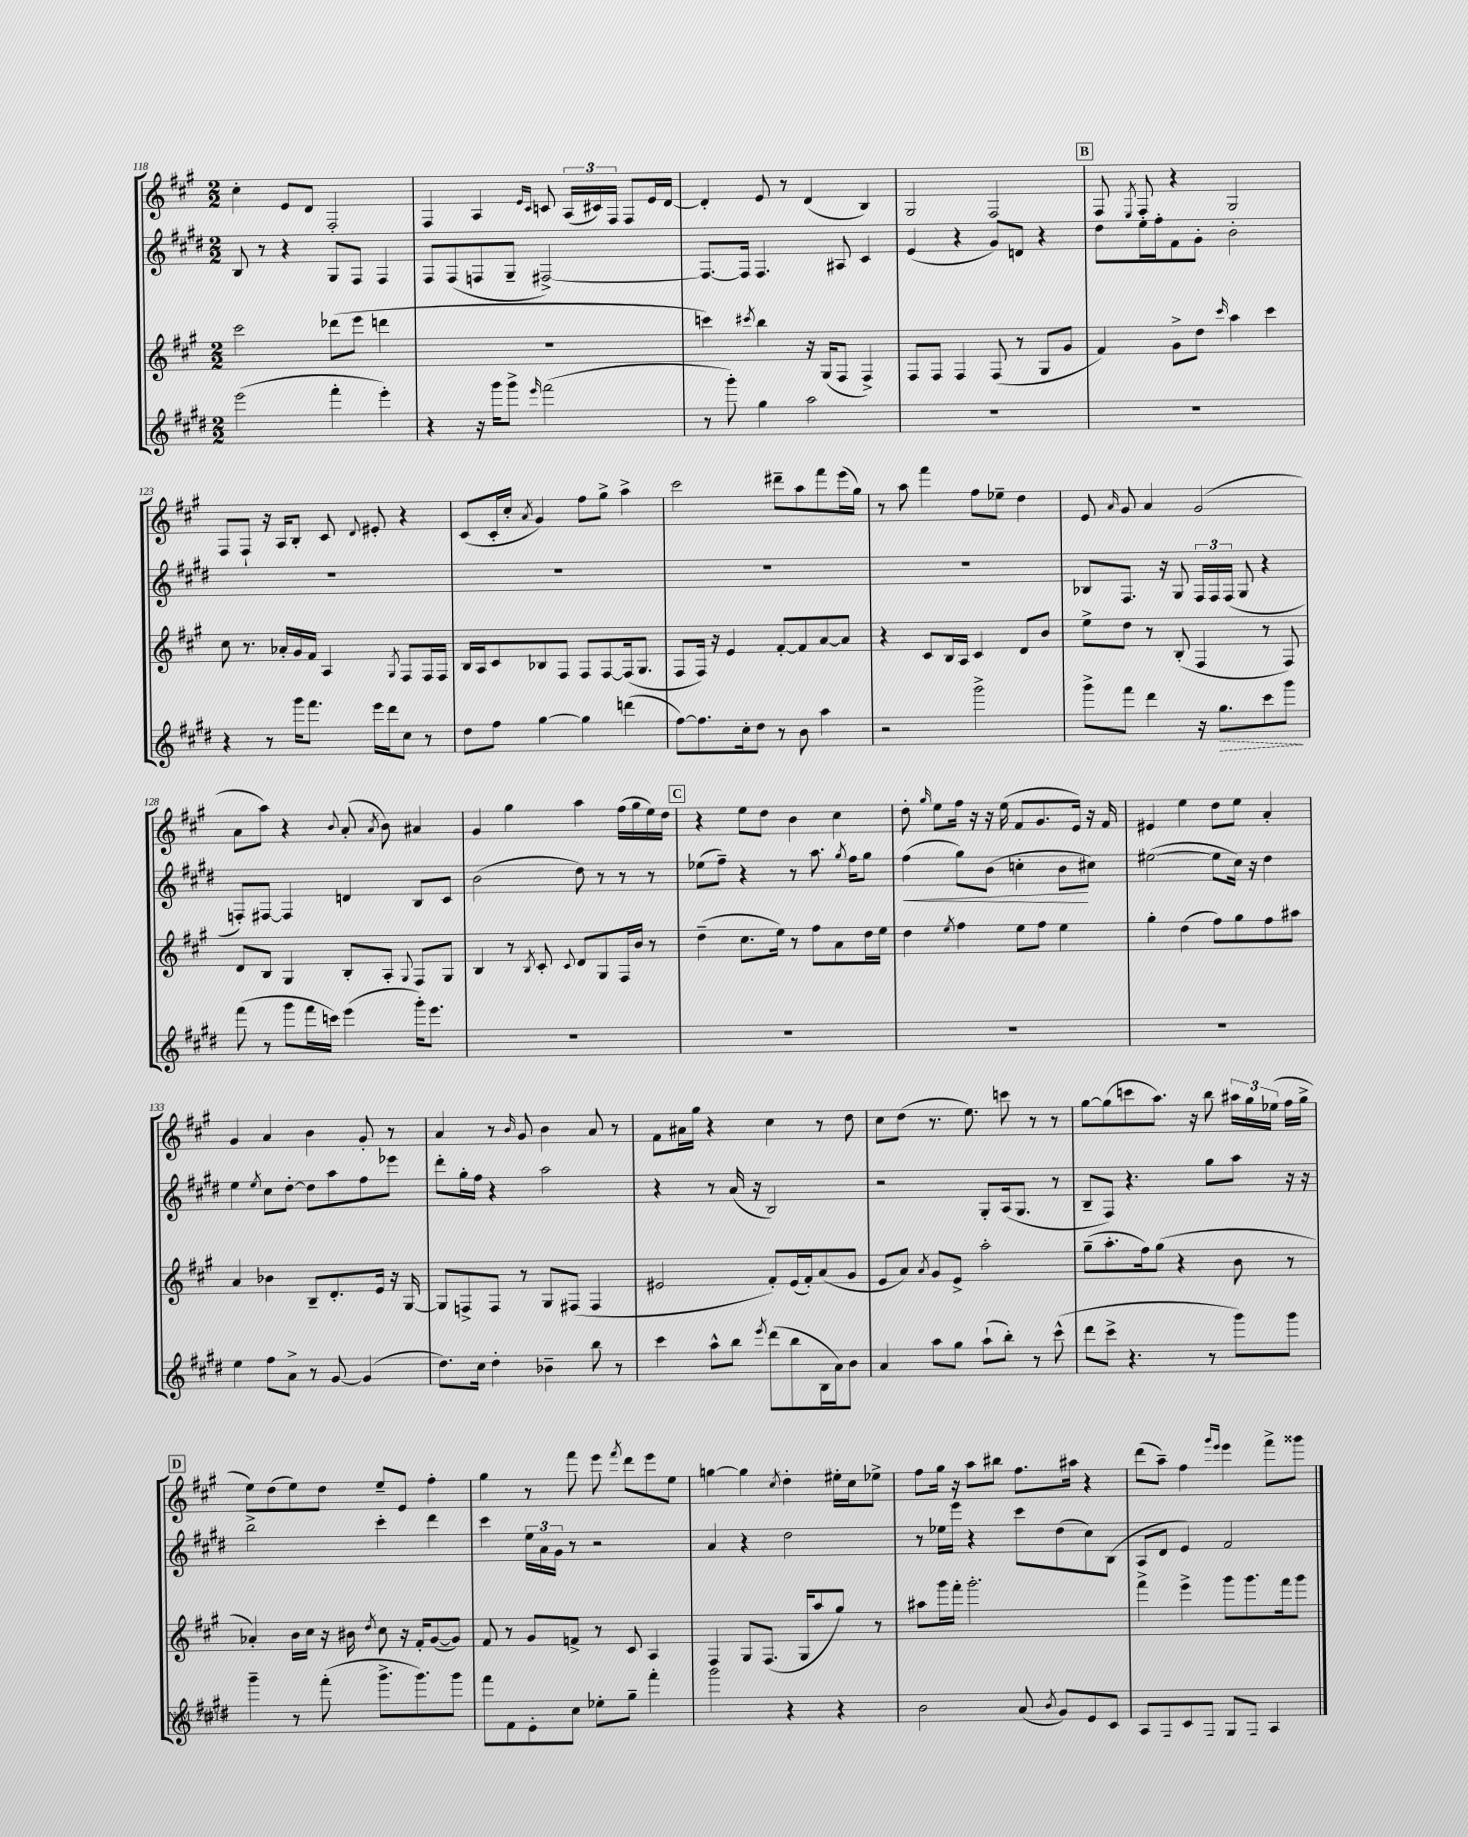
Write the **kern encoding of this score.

**kern	**kern	**kern	**kern
*staff4	*staff3	*staff2	*staff1
*clefG2	*clefG2	*clefG2	*clefG2
*k[f#c#g#d#]	*k[f#c#g#]	*k[f#c#g#d#]	*k[f#c#g#]
*M2/2	*M2/2	*M2/2	*M2/2
(2eee\	2ccc#\	8B/	4cc#'\
.	.	8r	.
.	.	4r	8e/L
.	.	.	8d/J
4fff#'\	(8ddd-\L	8G#/L	2F#'/
.	8eee\J	8F#/J	.
4eee'\)	4ddd\	4F#/	.
=	=	=	=
4r	1r	8F#/L	4F#/
.	.	(8F#/	.
16r	.	8F/	4A/
16ggg#\LK	.	.	.
8ggg#^\J	.	8G#~/J	.
.	.	.	16qqe/LL
16qqeee/	.	.	16qqc#/JJ
(2fff#\	.	[2F#^/)	8c/
.	.	.	(24A/LL
.	.	.	24c#/)
.	.	.	24F#/JJ
.	.	.	8F#/L
.	.	.	16e/L
.	.	.	[16d/JJ
=	=	=	=
8r	4ccc\)	8.F#/_L	4d'/]
8ggg#'\)	.	.	.
.	.	16F#/]Jk	.
.	8qccc#/	.	.
4gg#\	4bb\	4.F#/	8e/
.	.	.	8r
2aa\	16r	.	(4d/
.	(16G#/LK	.	.
.	8F#/J	8A#/	.
.	4F#^/)	4c#/	4B/)
=	=	=	=
1r	8F#/L	(4e/	2G#/
.	8F#/J	.	.
.	4F#/	4r	.
.	(8F#/	8g#/L)	2F#/
.	8r	8d/J	.
.	8G#/L	4r	.
.	8g#/J	.	.
=	=	=	=
1r	4f#/)	8dd#\L	8F#/
.	.	.	8qE/
.	.	16ee\L	8F#'/
.	.	16ff#'\J	.
.	8g#^\L	8f#\	4r
.	8dd\J	8g#'\J	.
.	16qqccc#/	.	.
.	4aa\	2b'\	2G#/
.	4ccc#\	.	.
=	=	=	=
4r	8cc#\	1r	8F#/L
.	8.r	.	8F#`/J
8r	.	.	16r
.	16a-'/LL	.	16A/LK
16ggg#\LK	16g#/	.	8B'/J
8.fff#\J	16f#/JJ	.	.
.	4A/	.	8c#/
.	.	.	8qqd/
16eee\LL	.	.	8e#'/
16ddd#\J	.	.	.
.	8qG#/	.	.
8cc#\J	8F#/L	.	4r
8r	16F#/L	.	.
.	16F#/JJ	.	.
=	=	=	=
8dd#\L	16B/LL	1r	(8c#/L
.	16A/J	.	.
8ff#\J	8c#/	.	16c#'/L
.	.	.	16cc#'/JJ
.	.	.	8qa/
[4gg#\	8B-/	.	4g#/)
.	8F#/J	.	.
4gg#\]	8F#/L	.	8ff#\L
.	[8F#/	.	8gg#^\J
(4ddd\	(16F#/]k	.	4aa^\
.	8.G#/J	.	.
=	=	=	=
[8ff#\L)	8F#/L	1r	2ccc#\
8.ff#\]	16F#/Jk)	.	.
.	16r	.	.
.	4e/	.	.
16cc#'\k	.	.	.
8dd#\J	.	.	.
8r	[8f#'/L	.	8ddd#~\L
8b\	8f#/]	.	8aa\
4aa\	[8a/	.	8fff#\
.	8a/]J	.	(16eee\L
.	.	.	16gg#\JJ)
=	=	=	=
2r	4r	1r	8r
.	.	.	8aa\
.	8c#/L	.	4fff#\
.	16B/L	.	.
.	16A/JJ	.	.
2ggg#^\	4c#/	.	8ff#\L
.	.	.	8ee-~\J
.	8d/L	.	4dd\
.	8b/J	.	.
=	=	=	=
8ggg#^\L	8ee^\L	8B-/L	8e/
.	.	.	16qqa/
8fff#\J	8dd\J	8.F#/J	8g#/
4ddd#\	8r	.	4a/
.	.	16r	.
.	(8B'/	8G#/	.
16r	4F#/	24F#/LL	(2g#/
.	.	24F#/	.
8.gg#\L	.	.	.
.	.	(24F#/JJ	.
.	.	8G#/	.
8ccc#\	8r	4r	.
8ggg#\J	8F#/)	.	.
=	=	=	=
(8fff#\	8d/L	8F'/L)	8a\L
8r	8B/J	[8F#/J	8aa\J)
8ggg#\L	4G#/	4F#/]	4r
16fff#\L	.	.	.
16ccc\JJ)	.	.	.
.	.	.	8qqb/
(4eee\	8B'/L	4d/	(8a'/
.	.	.	8qa/
.	8A'/J	.	8b\)
.	8qqG#/	.	.
16ggg#'\LK)	8F#/L	8B/L	4a#/
8.eee\J	.	.	.
.	8G#/J	8c#/J	.
=	=	=	=
1r	4B/	(2b\	4g#/
.	8r	.	4gg#\
.	8qB/	.	.
.	8c#'/	.	.
.	8qqc#/	.	.
.	8d/L	8dd#\)	4aa\
.	8G#/	8r	.
.	16F#/L	8r	(16ff#\LL
.	16b/JJ	.	16gg#\
.	8r	8r	16ee\)
.	.	.	16dd\JJ
=	=	=	=
1r	(4dd~\	(8ee-\L	4r
.	.	8ff#~\J)	.
.	8.cc#\L	4r	8ee\L
.	.	.	8dd\J
.	16ee\Jk)	.	.
.	8r	8r	4b\
.	8ff#\L	8.aa\	.
.	8a\	.	4cc#\
.	.	8qgg#/	.
.	.	16ff#\LK	.
.	16dd\L	8gg#\J	.
.	16ee\JJ	.	.
=	=	=	=
1r	4dd\	(4ff#\	8dd'\
.	.	.	16qqgg#/
.	.	.	8ee\L
.	8qee/	.	.
.	4ff#\	8gg#\L)	16ff#\Jk
.	.	.	16r
.	.	(8b\J	16r
.	.	.	(16ee\
.	8ee\L	4cc'\	8f#/L
.	8ff#\J	.	8.g#/
.	4ee\	8b\L	.
.	.	.	16e/Jk)
.	.	8cc#\J)	16r
.	.	.	16f#/
=	=	=	=
1r	4gg#'\	([2ee#\	4e#/
.	(4dd\	.	4ee\
.	8ff#\L)	8ee#\]L	8dd\L
.	8gg#\	16cc#\Jk)	8ee\J
.	.	16r	.
.	8ff#\	4dd#\	4a'/
.	8aa#\J	.	.
=	=	=	=
4ee\	4a/	4ee\	4g#/
.	.	8qee/	.
8ff#\L	4b-\	8cc#\L	4a/
8a^\J	.	[8dd#'\J	.
8r	8B~/L	8dd#\]L	4b\
[8g#/	8.d'/	8aa\	.
(4g#/]	.	8ff#\	8g#'/
.	16e/Jk	.	.
.	16r	8eee-\J	8r
.	[16G#/	.	.
=	=	=	=
8.dd#\L)	8G#/]L	8ddd#'\L	4a/
.	8F^/	16gg#'\L	.
16cc#\Jk	.	16ff#\JJ	.
4dd#'\	8F/J	4r	8r
.	.	.	16qqb/
.	8r	.	8g#/
4b-~\	8G#/L	2aa\	4b\
.	(8F#/J	.	.
8bb\	4F#/	.	8a/
8r	.	.	8r
=	=	=	=
4ccc#\	2e#/	4r	8f#\L
.	.	.	16a#\L
.	.	.	16gg#\JJ
8aa^^\L	.	8r	4r
8bb\J	.	(16a/	.
.	.	16r	.
8qeee/	.	.	.
(8ddd#\L	8f#'/L)	2B/)	4cc#\
8bb\	(16e#/L	.	.
.	16f#'/J)	.	.
16B\L	(8a/	.	8r
16a\J)	.	.	.
8b\J	8g#/J	.	8dd\
=	=	=	=
4a/	8e/L	2r	8cc#\L
.	8a/J)	.	(8dd\J
.	8qa/	.	.
8aa\L	8g#/L	.	8.r
8gg#\J	8e^/J	.	.
.	.	.	8.ee\)
(8aa`\L	2aa'\	8G#'/L	.
8bb'\J)	.	(16A/k	8ccc\
.	.	8.G#/J	.
8r	.	.	8r
(8ccc#^^\	.	8r	8r
=	=	=	=
8ddd#\L	(8gg#~\L	8B~/L	[8gg#\L
8ccc#^\J	8.aa'\	8F#/J)	(8gg#\]
4.r	.	4.r	8ccc\
.	16ff#\k)	.	.
.	(8gg#\J	.	8.aa\J)
.	4r	.	.
.	.	.	16r
8r	.	8gg#\L	8bb\
8ggg#\L)	8b\	8aa\J	24aa#\LL
.	.	.	24gg#\
.	.	.	(24ee-\JJ
8ggg#\J	8r	16r	16ff#\LL
.	.	16r	16gg#^\JJ
=	=	=	=
4ggg#~\	4a-'/)	2bb^\	8ee\L)
.	.	.	(8dd\
8r	16b\LL	.	8ee\)
.	16cc#\JJ	.	.
(8fff#'\	16r	.	8dd\J
.	16b#\	.	.
.	8qdd/	.	.
8.ggg#^\L	8cc#\	4ccc#'\	8ee~/L
.	16r	.	8e/J
8.ggg#\)	16f#'/LK	.	.
.	([8g#/	4ddd#\	4ff#'\
8ggg#\J	8g#/]J)	.	.
=	=	=	=
8fff#\L	8f#/	4ccc#\	4gg#\
8f#\	8r	.	.
8e'\	8g#/L	24ee\LL	8r
.	.	24a\	.
.	.	24g#\JJ	.
8cc#\J	8f^/J	8r	8fff#\
8ee-'\L	8r	2r	8eee\
.	.	.	8qfff#/
8gg#~\J	8c#/	.	8ddd\L
4fff#'\	4A/	.	8eee\
.	.	.	8ee\J
=	=	=	=
2ggg#\	4F#/	4a/	[4gg\
.	8G#/L	4r	4gg\]
.	(8.F#/J	.	.
.	.	.	8qcc#/
4r	.	2dd#\	4dd'\
.	16G#/LK	.	.
.	8aa/	.	.
4r	8gg#/J)	.	16ee#'\LL
.	.	.	16cc#\J
.	8r	.	8ee-^\J
=	=	=	=
2b\	8aa#\L	8r	8ff#\L
.	16ggg#\L	16ee-\LL	16gg#\Jk
.	16fff#'\JJ	16eee\JJ	16r
.	2.ggg#'\	4r	8aa\L
.	.	.	8bb#\J
(8a/	.	8ccc#\L	8.ff#\L
8qb/	.	.	.
8g#/L)	.	(8dd#\	.
.	.	.	16aa#\Jk
8e/	.	8cc#\)	4r
8c#/J	.	(8B\J	.
=	=	=	=
8A/L	4fff#^\	8A/L	(8ddd\L
8F#/	.	8d#/J	8aa~\J)
8c#/	4eee^\	4e/)	4ff#\
(8F#/J	.	.	.
.	.	.	16qqggg#/LL
.	.	.	16qqeee/JJ
8G#/L	8ggg#\L	2f#/	4eee\
8F#/J)	8.ggg#\	.	.
4A/	.	.	8fff#^\L
.	16fff#\k	.	.
.	8ggg#\J	.	8ggg##\J
==	==	==	==
*-	*-	*-	*-
